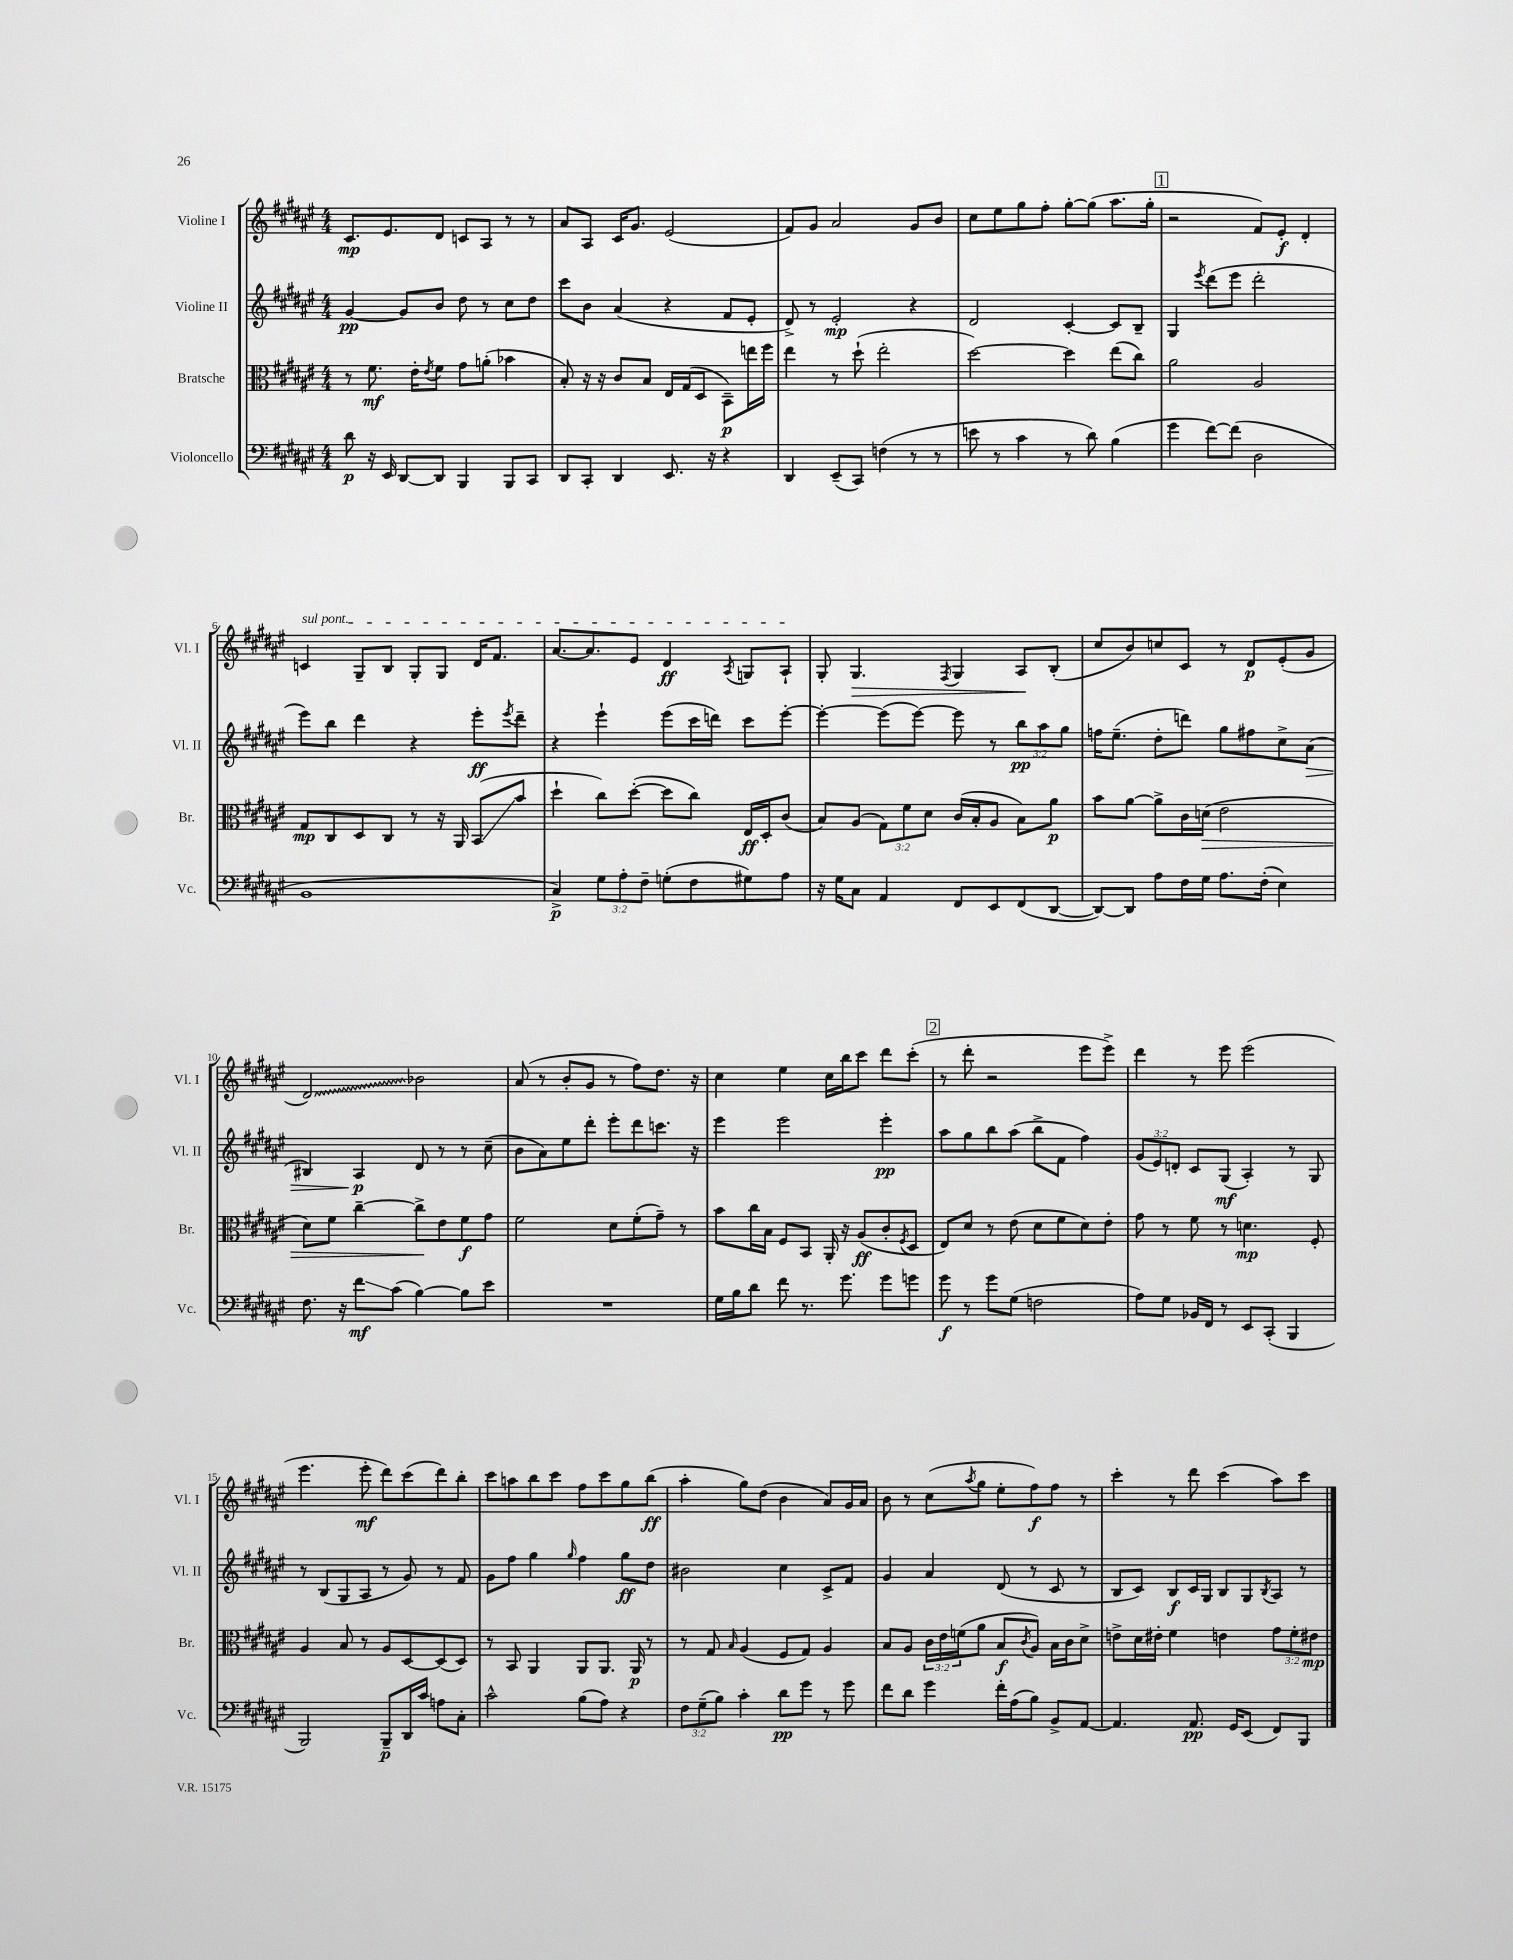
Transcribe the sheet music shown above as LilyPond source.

<<
\new StaffGroup <<
\new Staff = "s0" \with { instrumentName = "Violine I" shortInstrumentName = "Vl. I" } {
    \clef treble \key fis \major \numericTimeSignature \time 4/4
    cis'8.\mp eis'8. dis'8 c'8 ais8 r8 r8 |
    ais'8 ais8 cis'16 gis'8. eis'2( |
    fis'8) gis'8 ais'2 gis'8 b'8 |
    cis''8 eis''8 gis''8 fis''8-. gis''8~-. gis''8( ais''8. gis''16-. |
    \mark \markup { \box "1" } r2 fis'8) eis'8-.\f dis'4-. |
    \once \override TextSpanner.bound-details.left.text = \markup { \italic "sul pont." } c'4\startTextSpan gis8-- b8 gis8-. gis8 dis'16 fis'8. |
    ais'8.~ ais'8. eis'8 dis'4\ff \acciaccatura { ais8 } g8 ais8-!\stopTextSpan |
    gis8-. gis4.\> \acciaccatura { fis8 } gis4 ais8\! b8-.( |
    cis''8 b'8) c''8 cis'8 r8 dis'8\p eis'8-.( gis'8 |
    \once \override Glissando.style = #'zigzag dis'2\glissando) bes'2 |
    ais'8( r8 b'8-. gis'8 r8 fis''8) dis''8. r16 |
    cis''4 eis''4 cis''16 b''16 cis'''8 dis'''8 cis'''8-.( |
    \mark \markup { \box "2" } r8 dis'''8-. r2 eis'''8 eis'''8->) |
    dis'''4 r8 eis'''8 eis'''2( |
    eis'''4. eis'''8-.\mf dis'''8) cis'''8( dis'''8) b''8-. |
    cis'''8 a''8 b''8 cis'''8 fis''8 cis'''8 gis''8 b''8\ff( |
    ais''4-. gis''8) dis''8( b'4 ais'8) gis'16 ais'16 |
    b'8 r8 cis''8( \acciaccatura { ais''8 } gis''8 eis''8-. fis''8\f) fis''8 r8 |
    cis'''4-. r8 dis'''8 cis'''4( ais''8) cis'''8 \bar "|." |
}
\new Staff = "s1" \with { instrumentName = "Violine II" shortInstrumentName = "Vl. II" } {
    \clef treble \key fis \major \numericTimeSignature \time 4/4 \override Staff.TupletNumber.text = #tuplet-number::calc-fraction-text
    gis'4~\pp gis'8 b'8 dis''8 r8 cis''8 dis''8 |
    cis'''8 b'8 ais'4( r4 fis'8 eis'8-. |
    dis'8->) r8 eis'2-.\mp r4 |
    dis'2 cis'4~-. cis'8 b8-- |
    \mark \markup { \box "1" } gis4 \acciaccatura { eis'''8 } dis'''8( eis'''8 dis'''2-. |
    eis'''8) b''8 dis'''4 r4 eis'''8-.\ff \acciaccatura { eis'''8 } dis'''8-- |
    r4 eis'''4-! eis'''8( cis'''16 d'''16) cis'''8 eis'''8~-. |
    eis'''4~-. eis'''8( eis'''8~) eis'''8 r8 \tuplet 3/2 { b''8\pp ais''8 gis''8 } |
    f''16 eis''8.--( dis''8-. d'''8) gis''8 fis''8 cis''8-> ais'8\>( |
    bis4) ais4\p\! dis'8 r8 r8 cis''8--( |
    b'8 ais'8) eis''8 dis'''8-. eis'''8-. dis'''8 c'''8. r16 |
    eis'''4 eis'''2 eis'''4-.\pp |
    \mark \markup { \box "2" } ais''8 gis''8 b''8 ais''8( b''8-> fis'8 fis''4) |
    \tuplet 3/2 { gis'8( eis'8) d'8-. } cis'8 gis8\mf( ais4-.) r8 gis8 |
    r8 b8( gis8 ais8 r8 gis'8) r8 fis'8 |
    gis'8 fis''8 gis''4 \grace { gis''16 } fis''4 gis''8\ff dis''8 |
    bis'2 cis''4 cis'8-> fis'8 |
    gis'4 ais'4 dis'8( r8 cis'8 r8 |
    b8 cis'8) b8\f cis'16 gis16 b8 gis8 \acciaccatura { b8 } ais8 r8 \bar "|." |
}
\new Staff = "s2" \with { instrumentName = "Bratsche" shortInstrumentName = "Br." } {
    \clef alto \key fis \major \numericTimeSignature \time 4/4 \override Staff.TupletNumber.text = #tuplet-number::calc-fraction-text
    r8 fis'8.\mf eis'16-. \acciaccatura { eis'8 } fis'8 gis'8 a'8-.( bes'4 |
    b8-.) r16 r16 cis'8 b8 eis16 gis16( dis8 b,8--\p) e''16 fis''16 |
    eis''4 r8 dis''8-!( eis''2-. |
    dis''2~) dis''4 eis''8( cis''8) |
    \mark \markup { \box "1" } ais'2 ais2 |
    gis8\mp cis8 dis8 cis8 r8 r16 ais,16 b,8\glissando( b'8 |
    dis''4-! cis''8) dis''8~-.( dis''8 cis''8) eis16\ff dis16-. cis'8( |
    b8) ais8( \tuplet 3/2 { gis8) fis'8 dis'8 } cis'16( b16-. ais8 b8) ais'8\p |
    b'8 ais'8~ ais'8-> cis'16 d'16\>( eis'2 |
    dis'8) fis'8 cis''4~-- cis''8->\! eis'8 fis'8\f gis'8 |
    fis'2 dis'8 fis'8-.( gis'8--) r8 |
    b'8 cis''16 b16 fis8 b,8 ais,16-. r16 ais8\ff( cis'8-. \acciaccatura { fis8 } dis8 |
    \mark \markup { \box "2" } eis8) dis'8 r8 eis'8( dis'8 fis'8 dis'8) eis'8-. |
    gis'8 r8 fis'8 r8 d'4.\mp fis8-. |
    ais4 b8 r8 ais8 dis8~ dis8( dis8) |
    r8 b,8 ais,4 ais,8 ais,8. ais,16\p r8 |
    r8 gis8 \grace { b16 } ais4( fis8 gis8) ais4 |
    b8 ais8 \tuplet 3/2 { cis'16 eis'16 f'16( } ais'8 b8\f \acciaccatura { cis'8 } ais8) b16 cis'16 dis'8-> |
    e'8-> dis'16 eis'16-. fis'4 e'4 \tuplet 3/2 { gis'8 fis'8-. eis'8\mp } \bar "|." |
}
\new Staff = "s3" \with { instrumentName = "Violoncello" shortInstrumentName = "Vc." } {
    \clef bass \key fis \major \numericTimeSignature \time 4/4 \override Staff.TupletNumber.text = #tuplet-number::calc-fraction-text
    dis'8\p r16 eis,16 dis,8~ dis,8 b,,4 b,,8 cis,8 |
    dis,8 cis,8-. dis,4 eis,8. r16 r4 |
    dis,4 eis,8--( cis,8) f4( r8 r8 |
    e'8 r8 cis'4 r8 dis'8) b4( |
    \mark \markup { \box "1" } gis'4 fis'8~) fis'8( dis2 |
    b,1 |
    cis4->\p) \tuplet 3/2 { gis8 ais8-. fis8-- } g8-.( fis8 gis8) ais8 |
    r16 gis16 cis8 ais,4 fis,8 eis,8 fis,8( dis,8~ |
    dis,8~) dis,8 ais8 fis16 gis16 ais8. fis16-.( eis4) |
    fis8. r16 fis'8\glissando\mf cis'8( b4~) b8 eis'8 |
    R1 |
    gis16 b16 dis'8 fis'8 r8. gis'8. gis'8 g'8 |
    \mark \markup { \box "2" } gis'8\f r8 gis'8 gis8( f2 |
    ais8) gis8 bes,16 fis,16 r8 eis,8 cis,8-.( b,,4 |
    b,,2) b,,8--\p dis,16 cis'16 a8 cis8-. |
    cis'2-^ b8( ais8) r4 |
    \tuplet 3/2 { fis8 gis8--( b8) } cis'4-. dis'8\pp gis'8 r8 gis'8 |
    fis'8 dis'8 gis'4 fis'16-. ais16( b8) b,8-> ais,8~ |
    ais,4. ais,8.\pp gis,16 eis,8( fis,8) b,,8 \bar "|." |
}
>>
>>
